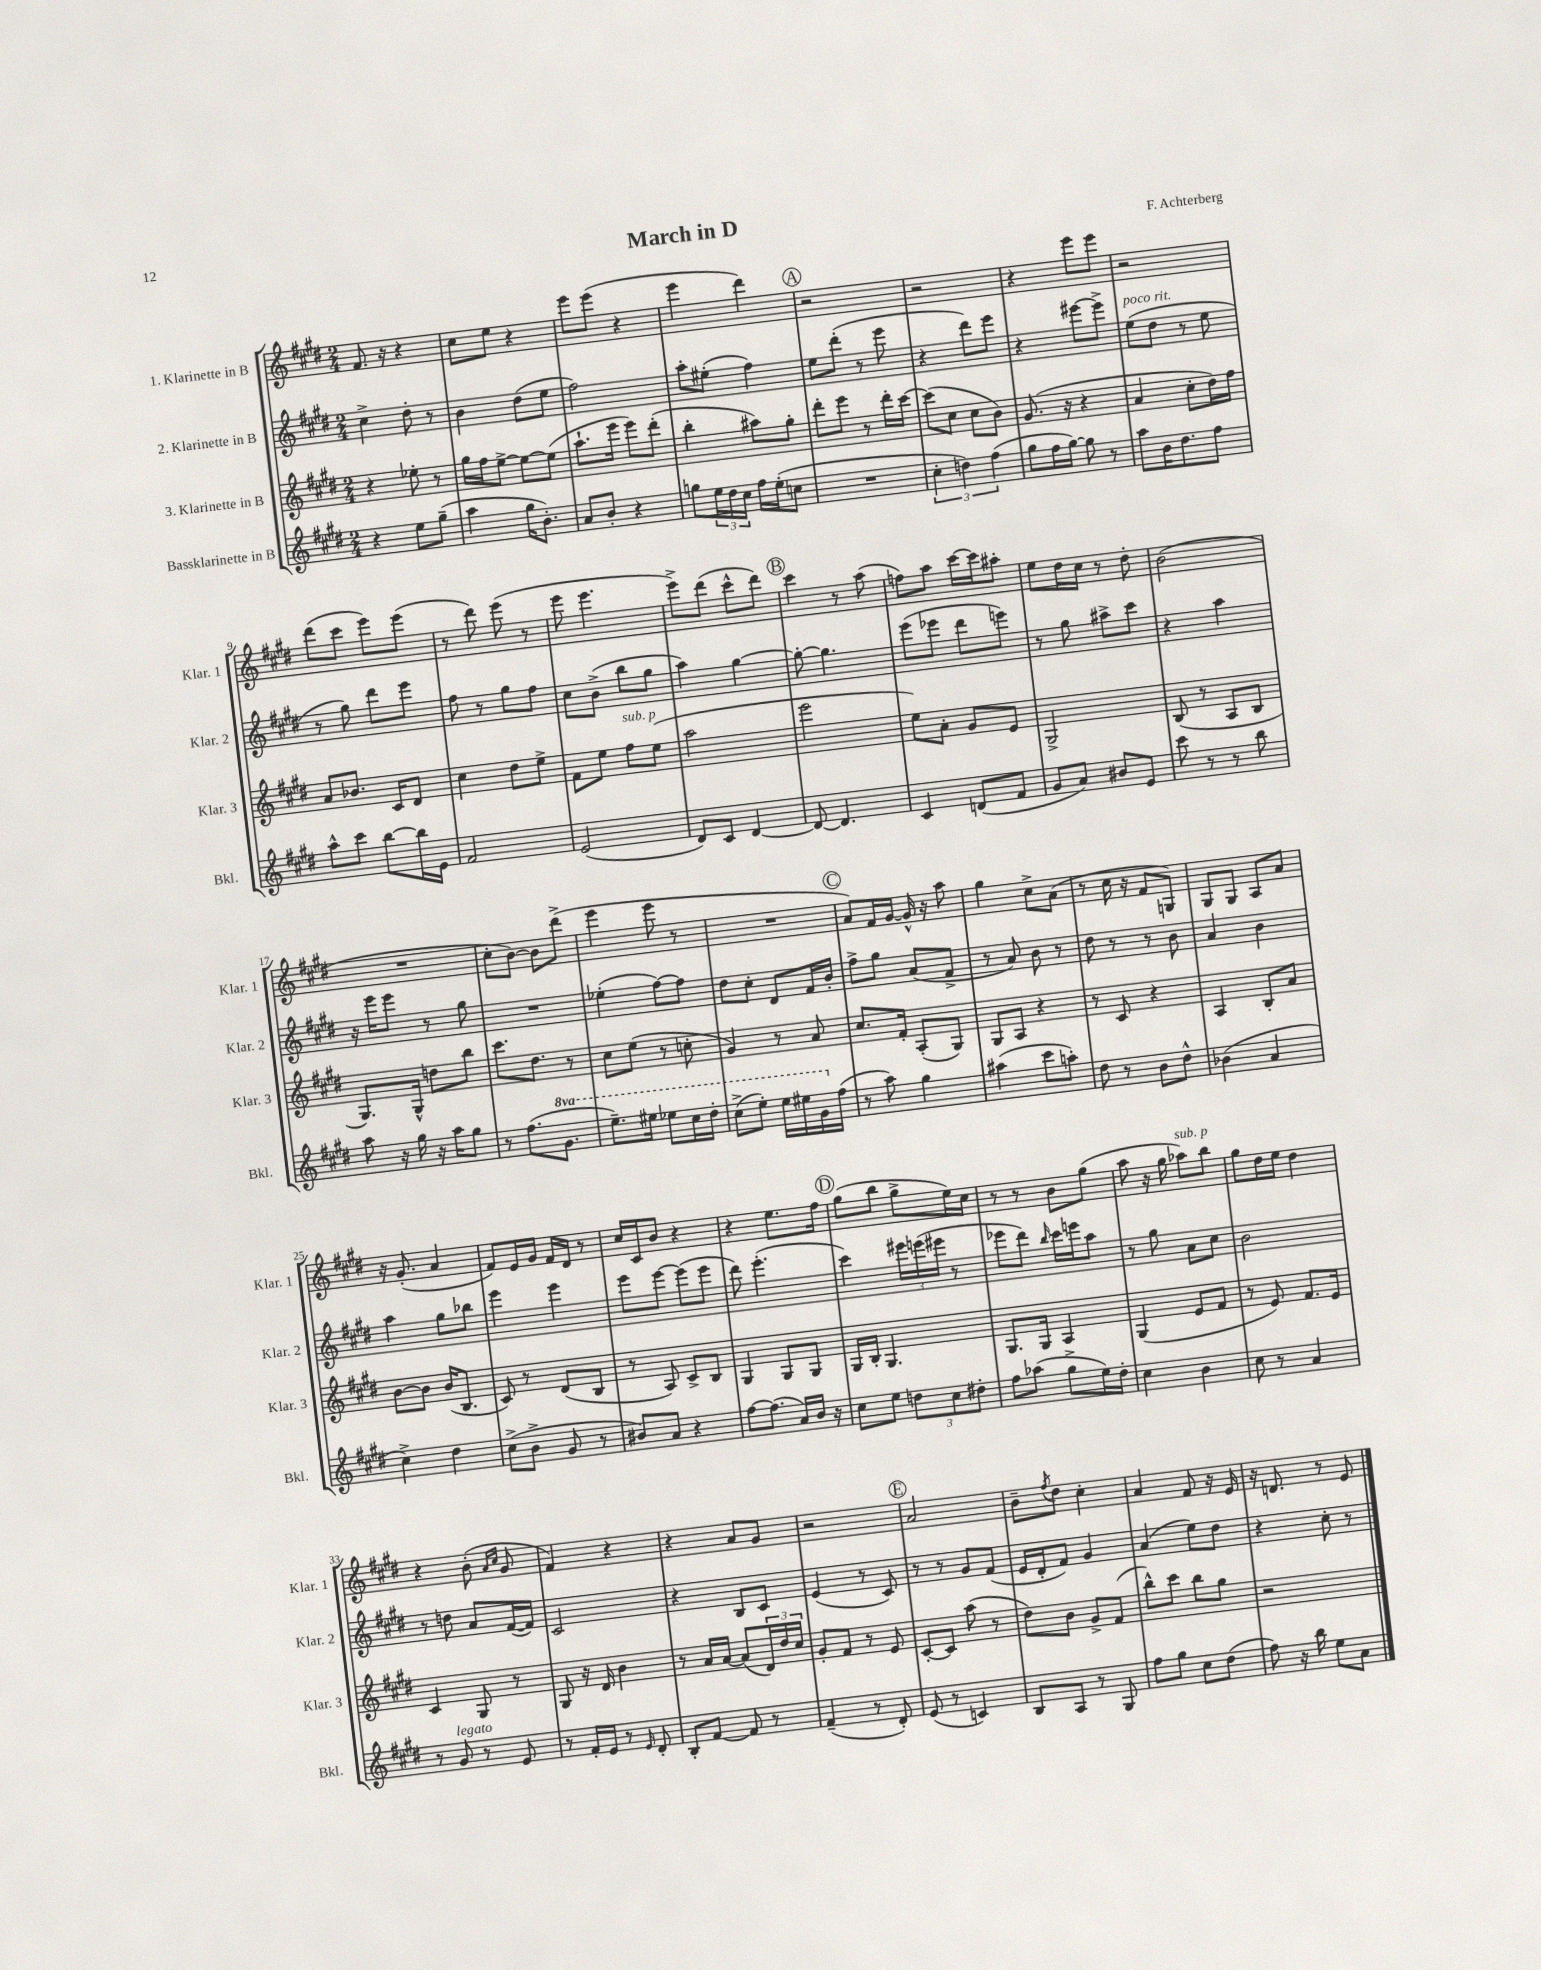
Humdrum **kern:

**kern	**kern	**kern	**kern
*part4	*part3	*part2	*part1
*staff4	*staff3	*staff2	*staff1
*I"Bassklarinette in B	*I"3. Klarinette in B	*I"2. Klarinette in B	*I"1. Klarinette in B
*I'Bkl.	*I'Klar. 3	*I'Klar. 2	*I'Klar. 1
*clefG2	*clefG2	*clefG2	*clefG2
*k[f#c#g#d#]	*k[f#c#g#d#]	*k[f#c#g#d#]	*k[f#c#g#d#]
*M2/4	*M2/4	*M2/4	*M2/4
=1	=1	=1	=1
4r	4r	4cc#^\	8.f#/
.	.	.	16r
8ee\L	8ee-X'\	8dd#'\	4r
(8gg#~\J	8r	8r	.
=2	=2	=2	=2
4aa\	16gg#\LL	4b\	8cc#\L
.	16ff#\J	.	.
.	[8ee^\J	.	8ee\J
16gg#\KL	8ee\L_	(8dd#\L	4r
8.b'\J)	.	.	.
.	(8ee\J]	8ee\J	.
=3	=3	=3	=3
8a/L	8.aa`\L	2ff#\)	8eee\L
8b'/J	.	.	(8eee\J
.	16eee\Jk	.	.
4r	8eee\L)	.	4r
.	(8ddd#'\J	.	.
=4	=4	=4	=4
8ggn\L	4bb'\	8aa'\L	4eee\
24ee\L	.	(8ee#X'\J	.
24dd#\	.	.	.
24cc#\JJ	.	.	.
16ff#\LL	8aa#X\L)	4ff#\)	4ddd#\)
(16ee'\J	.	.	.
8ccn\J	8gg#'\J	.	.
!!LO:REH:place=s1:t=A
=5	=5	=5	=5
2r	8ddd#'\L	8ee\L	2r
.	8eee\J	(8ddd#'\J	.
.	8r	8r	.
.	16ddd#'\LL	8eee\	.
.	[16ccc#\JJ	.	.
=6	=6	=6	=6
6cc#'\	(8ccc#\L]	4r	2r
.	8cc#\J	.	.
6ddn\)	.	.	.
.	8cc#\L	8ddd#\L)	.
(6ff#\	.	.	.
.	8b\J)	8eee\J	.
=7	=7	=7	=7
8gg#\L	(8.g#/	4r	4r
16ff#\L	.	.	.
[16gg#\JJ)	16r	.	.
8gg#\]	4r	[8eee#X\L	8eee\L
8r	.	8eee#^\J]	8eee\J
=8	=8	=8	=8
!	!	!LO:TX:a:i:t=poco rit.	!
8aa\L	4a/	(8ee\L	2r
16b\K	.	8dd#\J	.
8.dd#\	.	.	.
.	8cc#'\L	8r	.
8ff#\J	16dd#\L)	8ee\	.
.	16ff#\JJ	.	.
!!LO:LB:g=z
=9	=9	=9	=9
8aa^^\L	8a/L	8r	(8ddd#\L
8ccc#\J	8.b-X/J	8gg#\)	8ccc#\J
[8bb\L	.	8ddd#\L	8eee\L)
.	16c#/KL	.	.
16bb\L]	8d#/J	8eee\J	(8eee\J
16e\JJ	.	.	.
=10	=10	=10	=10
2f#/	4cc#\	8ff#\	8r
.	.	8r	8ddd#\)
.	8dd#\L	8gg#\L	(8eee\
.	8ee^\J	8ff#\J	8r
=11	=11	=11	=11
(2e/	8f#\L	8cc#\L	8eee\
.	8ee\J	(8b^\J	4.eee\
!	!LO:TX:a:i:t=sub. p	!	!
.	8ff#\L	8bb\L	.
.	(8ee\J	8gg#\J	.
=12	=12	=12	=12
8d#/L)	2aa\	4aa\)	8eee^\L)
8c#/J	.	.	(8ddd#\J
[4d#/	.	[4gg#\	8ccc#^^\L
.	.	.	8ddd#\J)
!!LO:REH:place=s1:t=B
=13	=13	=13	=13
8d#/_	2eee\	8gg#'\_	4ccc#\
4.d#/]	.	4.gg#\]	.
.	.	.	8r
.	.	.	(8aa\
=14	=14	=14	=14
4c#/	8ee\L)	(8eee\L	8ffn\L)
.	8a'\J	8eee-X\J	8aa\J
(8dn/L	8g#/L	8ddd#\L	[16ccc#\LL
.	.	.	16ccc#\J]
8f#/J	8e/J	8eeen\J)	8aa#X'\J
=15	=15	=15	=15
8g#/L	2G#^/	8r	8ee\L
8a/J)	.	8gg#\	16dd#\L
.	.	.	16cc#\JJ
8b#X/L	.	8aa#X^\L	8r
8e/J	.	8ccc#\J	8dd#'\
=16	=16	=16	=16
8ccc#\	(8B/	4r	(2b\
8r	8r	.	.
8r	8A/L	4aa\	.
8bb\	8B/J	.	.
!!LO:LB:g=z
=17	=17	=17	=17
8aa\	8.G#/L)	16r	2r
.	.	16eee\KL	.
16r	.	8eee\J	.
16gg#\	16G#^^/Jk	.	.
16r	8ddn\L	8r	.
16aa\KL	.	.	.
8gg#\J	8bb\J	8gg#\	.
=18	=18	=18	=18
8r	8.ccc#\L	2r	8cc#'\L
(8.ff#\L	.	.	[8b\J)
.	8.dd#\J	.	.
.	.	.	8b\L]
*8va	*	*	*
8.gg#\J	.	.	.
.	8r	.	(8ddd#^\J
=19	=19	=19	=19
8.eee~\L)	8cc#\L	(4ee-X'\	4eee\
.	(8ee\J	.	.
16eee#X\Jk	.	.	.
8eee-X\L	8r	[8ff#\L)	8eee\
16ccc#\L	8ccn'\	8ff#\J]	8r
16ddd#'\JJ	.	.	.
=20	=20	=20	=20
(8ccc#^\L	4g#/)	8dd#\L	2r
8eee'\J)	.	8cc#'\J	.
16eee\LL	8r	8d#/L	.
16eee#X\	.	.	.
16gg#\	8a/	16f#/L	.
*X8va	*	*	*
(16ff#\JJ	.	16b'/JJ	.
!!LO:REH:place=s1:t=C
=21	=21	=21	=21
8r	8.cc#/L	8ff#^\L	8a/L)
8aa\)	.	8gg#\J	16f#/L
.	16f#'/Jk	.	[16g#/JJ
4gg#\	(8A'/L	(8a/L	16g#^^/]
.	.	.	16r
.	8G#/J)	8f#^/J	8aa\
=22	=22	=22	=22
(4aa#X\	8G#/L	8r	4gg#\
.	8A/J	8a/)	.
8ccc#\L	4r	8b\	8cc#^\L
8aan'\J)	.	8r	(8a\J
=23	=23	=23	=23
8dd#\	8r	8dd#\	8r
8r	8c#/	8r	16cc#\
.	.	.	16r
8b\L	4r	8r	8f#/L
8dd#^^\J	.	8b\	8Gn/J)
=24	=24	=24	=24
(4b-X\	4A/	4a/	8G#/L
.	.	.	8G#/J
4a/	8B'/L	4b\	8A/L
.	8a/J	.	8a/J
!!LO:LB:g=z
=25	=25	=25	=25
4cc#^\)	[8b\L	4aa\	16r
.	.	.	(8.g#'/
.	8b\J]	.	.
4dd#\	(16b/KL	8gg#\L	4a/
.	8.B/J	.	.
.	.	8bb-X\J	.
=26	=26	=26	=26
(8cc#^\L	8c#/)	4eee\	8f#/L)
8b^\J	8r	.	16e/L
.	.	.	16g#/JJ
8g#/	(8d#/L	4eee\	16f#/LL
.	.	.	16d#/JJ
8r	8B/J	.	8r
=27	=27	=27	=27
8b#X/L)	8r	8eee\L	16cc#/LL
.	.	.	16c#/J
8a/J	8A/)	[8eee\J	8b/J
4r	8c#^/L	(8eee\L]	4r
.	8B/J	8eee\J	.
=28	=28	=28	=28
[8ff#\L	4G#/	8ddd#\)	4r
(8.ff#\J]	.	(4.eee'\	.
.	8G#/L	.	8.ee\L
16a/LL)	.	.	.
16b/JJ	8G#/J	.	.
16r	.	.	16ff#\Jk
!!LO:REH:place=s1:t=D
=29	=29	=29	=29
8cc#\L	16G#/LL	4ccc#\)	(8gg#\L
.	16B'/JJ	.	.
8ee\J	4.G#/	.	8bb\J
12ddn\L	.	24eee#X\LL	8gg#^\L
.	.	(24eeen\	.
12cc#\	.	24eee#X\JJ	.
.	.	8r	16ee\L)
12dd#X'\J	.	.	.
.	.	.	16cc#\JJ
=30	=30	=30	=30
8ff#\L	8.G#/L	8eee-X\L	8r
(8aa-X\J	.	8ddd#\J)	8r
.	16G#/Jk	.	.
.	.	16qqbb/	.
8gg#^\L	4A/	16ccc#\LL	8b\L
.	.	16eeen\J	.
16ee\L)	.	8aa\J	(8gg#\J
16dd#'\JJ	.	.	.
=31	=31	=31	=31
4cc#\	(4G#/	8r	8aa\
.	.	8gg#\	16r
.	.	.	16gg#\
!	!	!	!LO:TX:a:i:t=sub. p
4b\	8e/L	8a\L	8aa-X\L)
.	8f#/J	8cc#\J	8bb\J
=32	=32	=32	=32
8cc#\	8r	2b\	8gg#\L
8r	8e/)	.	16dd#\L
.	.	.	16ee\JJ
4a/	8.f#/L	.	4dd#\
.	16e/Jk	.	.
!!LO:LB:g=z
=33	=33	=33	=33
8r	4c#/	8r	4r
!LO:TX:a:i:t=legato	!	!	!
8g#/	.	8ddn\	.
8r	8G#/	8a/L	(8b'\
.	.	.	16qqa/LL
.	.	.	16qqcc#/JJ
8e/	8r	([16f#/L	8g#/
.	.	16f#/JJ])	.
=34	=34	=34	=34
8r	8G#/	2c#/	4f#/)
16f#'/LL	16r	.	.
16e/JJ	16d#/	.	.
8r	4b\	.	4r
16qqe/	.	.	.
8d#'/	.	.	.
=35	=35	=35	=35
8B'/L	8r	4r	4r
[8f#/J	16a/LL	.	.
.	[16a/JJ	.	.
8f#/]	(8a/L]	8B/L	8a/L
8r	24d#/L)	8c#/J	8g#/J
.	24dd#/	.	.
.	24cc#/JJ	.	.
=36	=36	=36	=36
(4f#~/	8g#'/L	(4e/	2r
.	8f#/J	.	.
8r	8r	8r	.
8d#'/)	8e/	8c#/)	.
!!LO:REH:place=s1:t=E
=37	=37	=37	=37
(8e/	[8c#'/L	8r	2a/
8r	8c#/J]	8r	.
4cn/)	(8aa\	8g#/L	.
.	8r	(8f#/J	.
=38	=38	=38	=38
8B/L	8dd#\L)	16e/LL	8b~\L
.	.	16d#'/J	.
.	.	.	8qff#/
8A/J	8b\J	8f#/J)	8dd#\J
8r	8g#^/L	4g#/	4cc#'\
8G#/	(8f#/J	.	.
=39	=39	=39	=39
8ff#\L	8bb^^\L)	(4a/	4a/
8gg#\J	8ccc#\J	.	.
8cc#\L	8bb\L	8ee\L)	8f#/
(8dd#\J	8gg#\J	8dd#\J	16r
.	.	.	16e/
=40	=40	=40	=40
8ff#\)	2r	4r	16r
.	.	.	8.dn/
16r	.	.	.
16bb\	.	.	.
8ee\L	.	8cc#'\	8r
8a\J	.	8r	8e/
==	==	==	==
*-	*-	*-	*-
